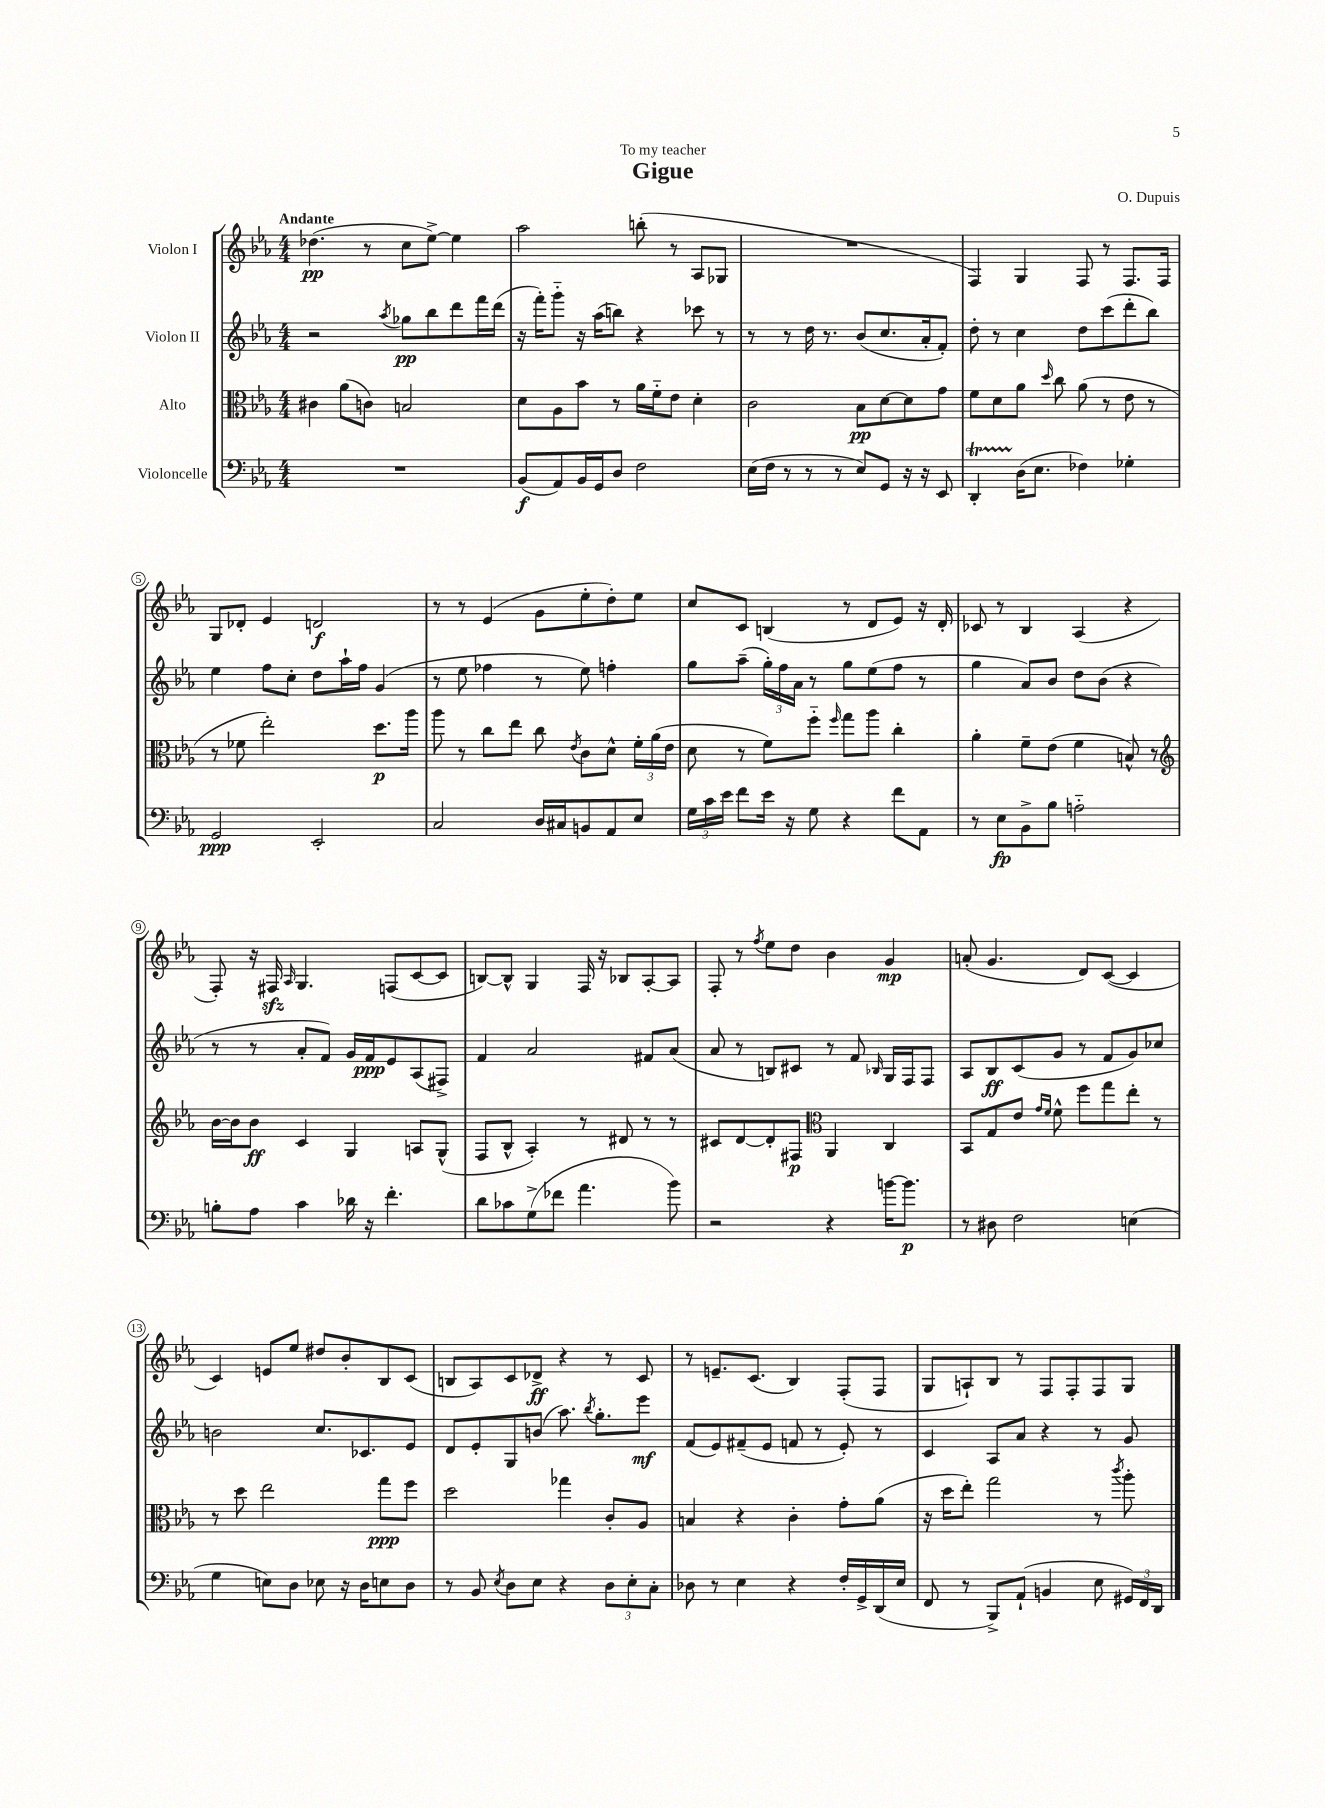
\header { title = "Gigue" composer = "O. Dupuis" dedication = "To my teacher" }
<<
\new StaffGroup <<
\new Staff = "s0" \with { instrumentName = "Violon I" } {
    \clef treble \key ees \major \numericTimeSignature \time 4/4 \tempo "Andante"
    \autoBeamOff des''4.\pp( r8 c''8[ ees''8]~->) ees''4 |
    aes''2 b''8-.( r8 aes8[ ges8] |
    R1 |
    f4) g4 f8 r8 f8.[ f16] |
    g8[ des'8]-. ees'4 d'2\f |
    r8 r8 ees'4( g'8[ ees''8-. d''8-.) ees''8] |
    c''8[ c'8] b4( r8 d'8[ ees'8]) r16 d'16-. |
    ces'8 r8 bes4 aes4( r4 |
    f8-.) r16 fis16\sfz \grace { aes16 } g4. f8[( c'8~ c'8] |
    b8[~) b8]-^ g4 f16 r16 bes8[ aes8~-. aes8] |
    f8-. r8 \acciaccatura { f''8 } ees''8[ d''8] bes'4 g'4\mp |
    a'8-.( g'4. d'8[) c'8]~( c'4 |
    c'4) e'8[ ees''8] dis''8[ bes'8-. bes8 c'8]( |
    b8[ aes8) c'8 des'8]->\ff r4 r8 c'8 |
    r8 e'8.[-- c'8.]( bes4) f8[-.( f8] |
    g8[ a8-!) bes8] r8 f8[ f8-. f8 g8] \bar "|." |
}
\new Staff = "s1" \with { instrumentName = "Violon II" } {
    \clef treble \key ees \major \numericTimeSignature \time 4/4
    \autoBeamOff r2 \acciaccatura { aes''8 } ges''8[\pp bes''8 d'''8 f'''16 d'''16]( |
    r16 f'''16[-.) g'''8]-_ r16 aes''16[( b''8]) r4 ces'''8 r8 |
    r8 r8 d''16 r8. bes'8[( c''8. aes'16-. f'8]-.) |
    d''8-. r8 c''4 d''8[ c'''8( d'''8-. bes''8]) |
    ees''4 f''8[ c''8]-. d''8[ aes''16-! f''16] g'4( |
    r8 ees''8 fes''4 r8 ees''8) f''4-. |
    g''8[ aes''8]--( \tuplet 3/2 { g''16[-.) f''16 aes'16] } r8 g''8[ ees''8( f''8] r8 |
    g''4 aes'8[) bes'8] d''8[ bes'8]( r4 |
    r8 r8 aes'8[-. f'8]) g'16[ f'16\ppp ees'8 aes8( fis8]->) |
    f'4 aes'2 fis'8[ aes'8]( |
    aes'8 r8 b8[) cis'8] r8 f'8 \grace { bes16 } g16[ f16 f8] |
    aes8[ bes8\ff c'8( g'8] r8 f'8[ g'8) ces''8] |
    b'2 c''8.[ ces'8. ees'8] |
    d'8[ ees'8-. g8 b'8]( aes''8.) \acciaccatura { bes''8 } g''8.[-. ees'''8]\mf |
    f'8[( ees'8) fis'8--( ees'8] f'8 r8 ees'8-.) r8 |
    c'4 aes8[ aes'8] r4 r8 g'8 \bar "|." |
}
\new Staff = "s2" \with { instrumentName = "Alto" } {
    \clef alto \key ees \major \numericTimeSignature \time 4/4
    \autoBeamOff cis'4 aes'8[( c'8]) b2 |
    d'8[ aes8 bes'8] r8 aes'16[ f'16-_ ees'8] d'4-. |
    c'2 bes8[\pp d'8~ d'8 g'8] |
    f'8[ d'8 aes'8] \grace { d''16 } c''8 aes'8( r8 ees'8 r8 |
    r8 fes'8 ees''2-.) d''8.[\p aes''16] |
    aes''8 r8 c''8[ ees''8] c''8 \acciaccatura { ees'8 } c'8[ d'8]-^ \tuplet 3/2 { f'16[-. aes'16( ees'16] } |
    d'8 r8 f'8[) f''8]-_ \grace { f''16 } g''8[ aes''8] c''4-. |
    aes'4-. f'8[-- ees'8]( f'4 b8-^) r8 |
    \clef treble bes'16[~ bes'16 bes'8]\ff c'4 g4 a8[ g8]-^( |
    f8[ bes8]-^ aes4-.) r8 dis'8 r8 r8 |
    cis'8[ d'8~ d'8-. fis8]\p \clef alto aes,4 c4 |
    bes,8[ g8 ees'8] \grace { g'16[ f'16] } f'8-^ f''8[ g''8 ees''8]-. r8 |
    r8 d''8 ees''2 g''8[\ppp f''8] |
    d''2 ges''4 c'8[-. aes8] |
    b4 r4 c'4-. g'8[-. aes'8]( |
    r16 d''16[ ees''8]-.) g''2 r8 \acciaccatura { c'''8 } aes''8-. \bar "|." |
}
\new Staff = "s3" \with { instrumentName = "Violoncelle" } {
    \clef bass \key ees \major \numericTimeSignature \time 4/4
    \autoBeamOff R1 |
    bes,8[\f( aes,8) bes,16 g,16 d8] f2 |
    ees16[( f16] r8 r8 r8 ees8[) g,8] r16 r16 ees,8 |
    d,4-.\startTrillSpan d16[\stopTrillSpan( ees8.] fes4) ges4-. |
    g,2\ppp ees,2-. |
    c2 d16[ cis16 b,8 aes,8 ees8] |
    \tuplet 3/2 { g16[ c'16 ees'16] } f'8[ ees'16] r16 g8 r4 f'8[ aes,8] |
    r8 ees8[\fp bes,8-> bes8] a2-_ |
    b8[-. aes8] c'4 des'16 r16 f'4.-. |
    d'8[ ces'8 g8->( fes'8] aes'4. bes'8) |
    r2 r4 b'16[~ b'8.]\p |
    r8 dis8 f2 e4( |
    g4 e8[) d8] ees8 r16 d16[ e8 d8] |
    r8 bes,8 \acciaccatura { ees8 } d8[ ees8] r4 \tuplet 3/2 { d8[ ees8-. c8]-. } |
    des8 r8 ees4 r4 f16[-. g,16-> d,16( ees16] |
    f,8 r8 bes,,8[->) aes,8]-!( b,4 ees8 \tuplet 3/2 { gis,16[) f,16 d,16] } \bar "|." |
}
>>
>>
\layout { \context { \Score \override BarNumber.stencil = #(make-stencil-circler 0.1 0.3 ly:text-interface::print) } }
